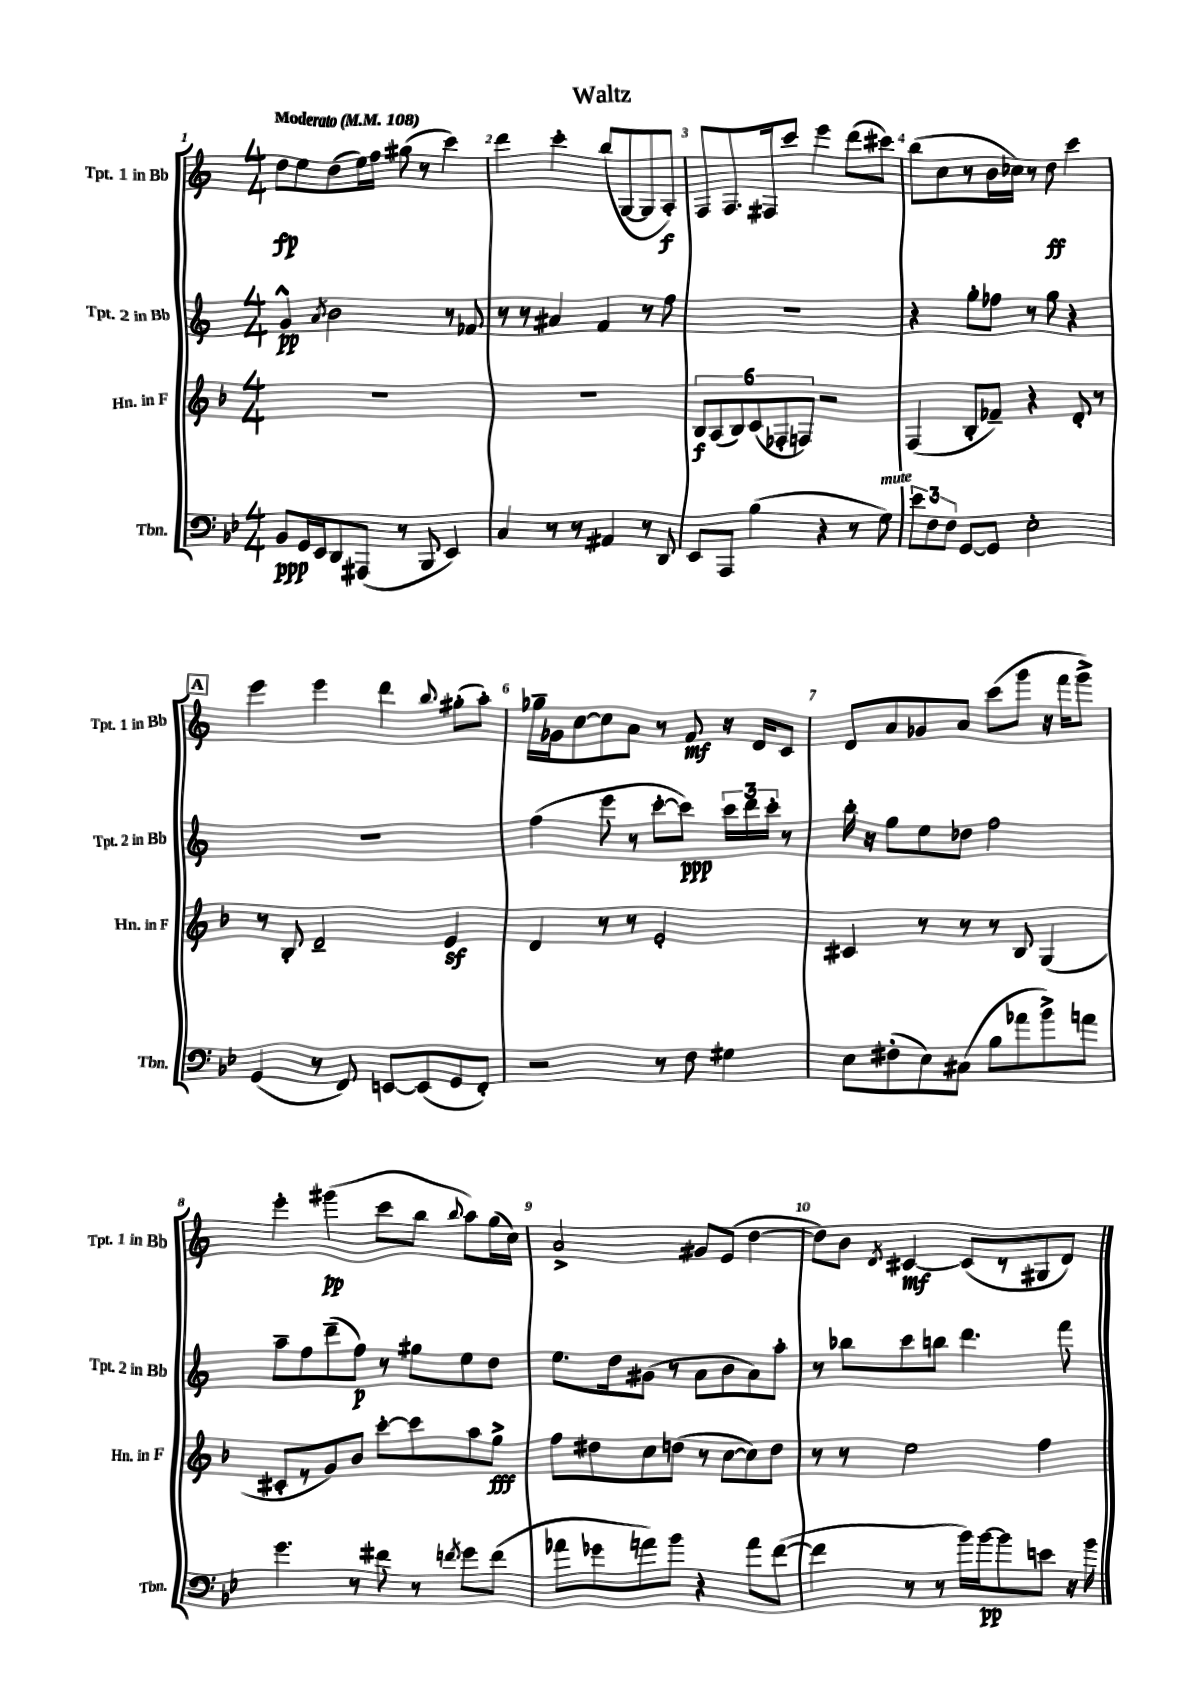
\header { title = "Waltz" }
<<
\new StaffGroup <<
\new Staff = "s0" \with { instrumentName = "Tpt. 1 in Bb" shortInstrumentName = "Tpt. 1 in Bb" } {
    \clef treble \key c \major \numericTimeSignature \time 4/4 \tempo "Moderato" 4 = 108
    \autoBeamOff d''8[\fp e''8 d''8( e''16) f''16] gis''8( r8 c'''4) |
    d'''4 c'''4-. b''8[( g8~ g8 a8]-.\f) |
    f8[ f8. fis16 c'''8] e'''4 d'''8[( cis'''8]) |
    b''8[( c''8 r8 b'16 ces''16]) r8 d''8\ff c'''4 |
    \mark \markup { \box "A" } e'''4 e'''4 d'''4 \appoggiatura { b''8 } gis''8[-.( a''8]-.) |
    ges''16[-- ges'16 c''8~ c''8 a'8] r8 f'8\mf r16 d'16[ c'8] |
    d'8[ a'8 ges'8 a'8] c'''8[( g'''8] r16 f'''16[ g'''8]->) |
    e'''4-. gis'''4\pp( c'''8[ b''8] \appoggiatura { b''8 } a''8[) g''16( c''16]) |
    a'2-> gis'8[ e'8]( d''4~ |
    d''8[) b'8] \acciaccatura { d'8 } cis'4~\mf cis'8[( r8 gis8 d'8]) \bar "|." |
}
\new Staff = "s1" \with { instrumentName = "Tpt. 2 in Bb" shortInstrumentName = "Tpt. 2 in Bb" } {
    \clef treble \key c \major \numericTimeSignature \time 4/4
    \autoBeamOff g'4-^\pp \acciaccatura { a'8 } b'2 r8 fes'8 |
    r8 r8 ais'4 f'4 r8 f''8 |
    R1 |
    r4 g''8[-. fes''8] r8 g''8 r4 |
    \mark \markup { \box "A" } R1 |
    f''4( e'''8 r8 c'''8[~-. c'''8]\ppp) \tuplet 3/2 { c'''16[ d'''16 c'''16]-. } r8 |
    b''16-. r16 g''8[ e''8 des''8] f''2 |
    a''8[-- f''8 d'''8--( f''8]\p) r8 gis''8[ e''8 d''8] |
    e''8.[ d''16 gis'8]( r8 a'8[ b'8 a'8) a''8]-. |
    r8 bes''8[ c'''8 b''8] d'''4. f'''8 \bar "|." |
}
\new Staff = "s2" \with { instrumentName = "Hn. in F" shortInstrumentName = "Hn. in F" } {
    \clef treble \key f \major \numericTimeSignature \time 4/4
    \autoBeamOff R1 |
    R1 |
    \tuplet 6/4 { bes8[\f a8( bes8) c'8( fes8-. f8]) } r2 |
    f4( bes8[-. fes'8]--) r4 d'8-. r8 |
    \mark \markup { \box "A" } r8 bes8-. d'2-- e'4\sf |
    d'4 r8 r8 e'2-. |
    cis'4 r8 r8 r8 bes8 g4( |
    cis'8[-. r8 g'8) bes'8] c'''8[~-. c'''8 a''8 g''8]->\fff |
    f''8[ dis''8 c''8 d''8]( r8 c''8[~ c''8) d''8] |
    r8 r8 e''2 f''4 \bar "|." |
}
\new Staff = "s3" \with { instrumentName = "Tbn." shortInstrumentName = "Tbn." } {
    \clef bass \key bes \major \numericTimeSignature \time 4/4
    \autoBeamOff bes,8[\ppp g,16 ees,16 d,8 ais,,8]( r8 bes,,8 ees,4) |
    c4 r8 r8 ais,4 r8 d,8 |
    ees,8[ a,,8] bes4( r4 r8 g8^\markup { \italic "mute" }) |
    \tuplet 3/2 { ees'8[ f8 f8] } g,8[~ g,8] ees2-. |
    \mark \markup { \box "A" } g,4( r8 f,8) e,8[~ e,8( g,8 f,8]-.) |
    r2 r8 f8 gis4 |
    ees8[ fis8-.( ees8) cis8]( bes8[ aes'8 bes'8->) a'8] |
    g'4. r8 fis'8 r8 \acciaccatura { f'8 } g'8[ f'8]( |
    aes'8[ ges'8 a'8) bes'8] r4 a'8[ f'8]~( |
    f'4 r8 r8 bes'16[) bes'16~\pp bes'8 e'8] r16 bes'16 \bar "|." |
}
>>
>>
\layout { \context { \Score \override BarNumber.break-visibility = ##(#f #t #t) barNumberVisibility = #all-bar-numbers-visible } }
